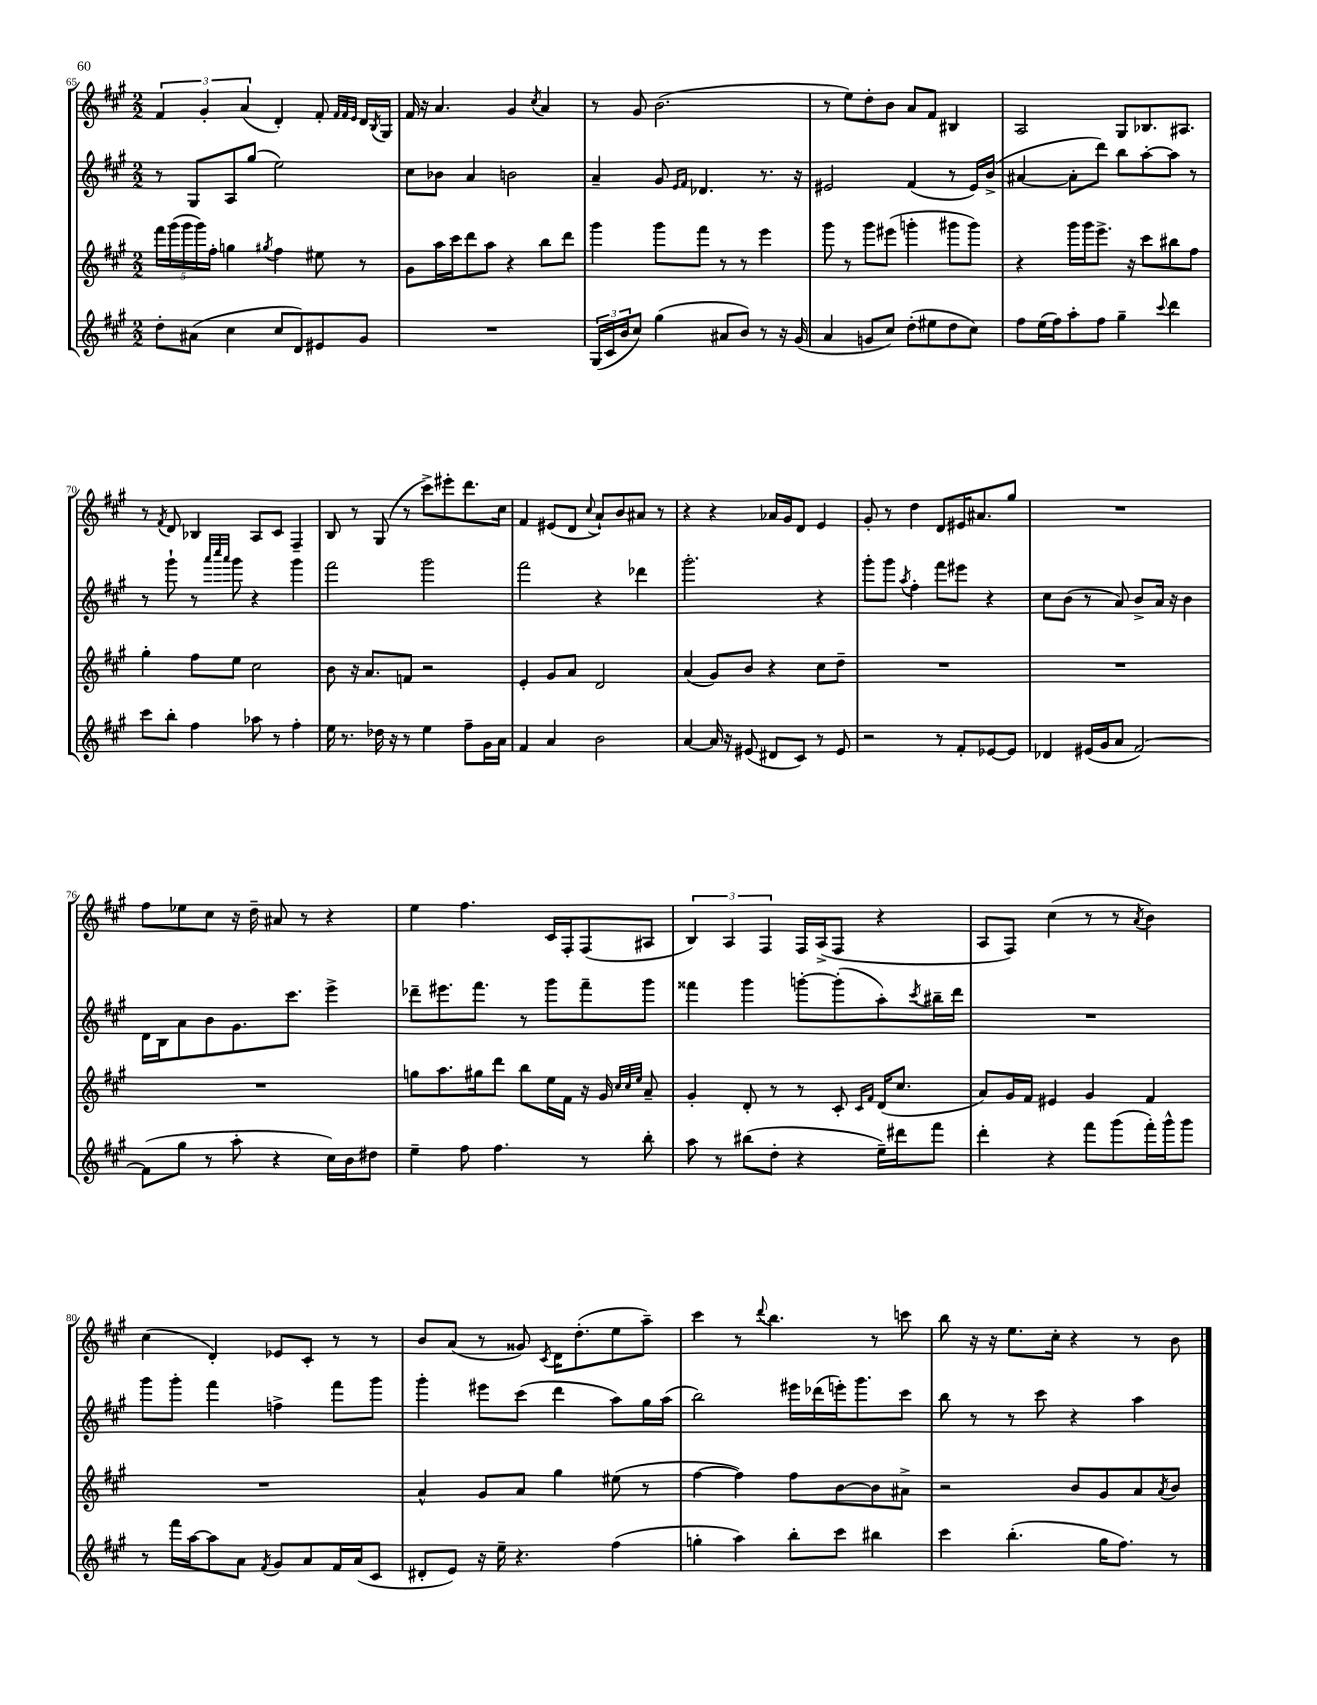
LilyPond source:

<<
\new StaffGroup <<
\new Staff = "s0" {
    \clef treble \key a \major \numericTimeSignature \time 2/2
    \tuplet 3/2 { fis'4 gis'4-. a'4( } d'4-.) fis'8-. \grace { fis'32 fis'32 e'32 } d'16 \acciaccatura { b8 } gis16 |
    fis'16 r16 a'4. gis'4 \acciaccatura { cis''8 } a'4 |
    r8 gis'8 b'2.( |
    r8 e''8) d''8-. b'8 a'8 fis'8 bis4 |
    a2 gis8 bes8. ais8. |
    r8 \acciaccatura { fis'8 } d'8 bes4 a8 cis'8 fis4-- |
    b8 r8 gis8( r8 cis'''8->) eis'''8-. d'''8. cis''16 |
    fis'4 eis'8( d'8 \appoggiatura { cis''8 } a'8-!) b'8 ais'8 r8 |
    r4 r4 aes'16 gis'16 d'8 e'4 |
    gis'8-. r8 d''4 d'8 eis'16 ais'8. gis''8 |
    R1 |
    fis''8 ees''8 cis''8 r16 d''16-- ais'8 r8 r4 |
    e''4 fis''4. cis'16 fis16-. fis8( ais8 |
    \tuplet 3/2 { b4) a4 fis4 } fis16 a16->( fis8 r4 |
    a8 fis8) cis''4( r8 r8 \acciaccatura { a'8 } b'4) |
    cis''4( d'4-.) ees'8 cis'8-. r8 r8 |
    b'8 a'8( r8 gisis'8) \acciaccatura { cis'8 } d'16 d''8.-.( e''8 a''8--) |
    cis'''4 r8 \appoggiatura { d'''8 } b''4. r8 c'''8 |
    b''8 r16 r16 e''8. cis''16-. r4 r8 b'8 \bar "|." |
}
\new Staff = "s1" {
    \clef treble \key a \major \numericTimeSignature \time 2/2
    r8 gis8 a8 gis''8( e''2) |
    cis''8 bes'8 a'4 b'2 |
    a'4-- gis'8 \grace { e'16 fis'16 } des'4. r8. r16 |
    eis'2 fis'4( r8 eis'16) b'16->( |
    ais'4~ ais'8-. d'''8) b''8 a''8~-. a''8 r8 |
    r8 gis'''8-! r8 \grace { a'''32 cis''''32 a'''32 } gis'''8 r4 gis'''4 |
    fis'''2 gis'''2 |
    fis'''2 r4 des'''4 |
    gis'''2.-. r4 |
    gis'''8-. gis'''8 \acciaccatura { a''8 } fis''4-. fis'''8 eis'''8 r4 |
    cis''8 b'8( r8 a'8) b'8-> a'16 r16 b'4 |
    d'16 b16 a'8 b'8 gis'8. cis'''8. e'''4-> |
    des'''8-- eis'''8. fis'''8. r8 gis'''8 fis'''8-- gis'''8 |
    fisis'''4 gis'''4 g'''8~-. g'''8-.( a''8-.) \acciaccatura { cis'''8 } bis''16-- d'''16 |
    R1 |
    gis'''8 gis'''8-. fis'''4 f''4-> fis'''8 gis'''8 |
    gis'''4-. eis'''8 cis'''8( d'''4 a''8) gis''16 a''16( |
    b''2) eis'''16 des'''16( e'''16-.) gis'''8. cis'''8 |
    b''8 r8 r8 cis'''8 r4 a''4 \bar "|." |
}
\new Staff = "s2" {
    \clef treble \key a \major \numericTimeSignature \time 2/2
    \tuplet 5/4 { fis'''16 gis'''16( gis'''16 gis'''16) fis''16-. } g''4 \acciaccatura { gis''8 } fis''4 eis''8 r8 |
    gis'8 a''16 cis'''16 d'''8 a''8 r4 b''8 d'''8 |
    gis'''4 gis'''8 fis'''8 r8 r8 e'''4 |
    gis'''8 r8 gis'''8 eis'''8( g'''4-. gis'''8 gis'''8) |
    r4 gis'''16 gis'''16 e'''8.-> r16 cis'''8 bis''8 fis''8 |
    gis''4-. fis''8 e''8 cis''2 |
    b'8 r16 a'8. f'8 r2 |
    e'4-. gis'8 a'8 d'2 |
    a'4( gis'8) b'8 r4 cis''8 d''8-- |
    R1 |
    R1 |
    R1 |
    g''8 a''8. gis''16 d'''8 b''8 e''16 fis'16 r16 gis'16 \grace { cis''32 cis''32 e''32 } a'8-- |
    gis'4-. d'8-. r8 r8 cis'8-. \grace { cis'16 fis'16 } d'16( cis''8. |
    a'8) gis'16 fis'16 eis'4 gis'4 fis'4 |
    R1 |
    a'4-^ gis'8 a'8 gis''4 eis''8( r8 |
    fis''4~ fis''4) fis''8 b'8~ b'8 ais'8-> |
    r2 b'8 gis'8 a'8 \acciaccatura { a'8 } b'8 \bar "|." |
}
\new Staff = "s3" {
    \clef treble \key a \major \numericTimeSignature \time 2/2
    d''8-. ais'8( cis''4 cis''8 d'8) eis'8 gis'8 |
    R1 |
    \tuplet 3/2 { gis16( cis'16 b'16 } cis''8) gis''4( ais'8 b'8) r8 r16 gis'16( |
    a'4 g'8 cis''8) d''8-.( eis''8 d''8 cis''8) |
    fis''8 e''16( fis''16) a''8-. fis''8 gis''4-- \appoggiatura { cis'''8 } d'''4 |
    cis'''8 b''8-. fis''4 aes''8 r8 fis''4-. |
    e''16 r8. des''16 r16 r8 e''4 fis''8-- gis'16 a'16 |
    fis'4 a'4 b'2 |
    a'4~ a'16 r16 eis'8( dis'8 cis'8) r8 eis'8 |
    r2 r8 fis'8-. ees'8~ ees'8 |
    des'4 eis'16( gis'16 a'8 fis'2~) |
    fis'8( gis''8 r8 a''8-. r4 cis''16) b'16 dis''8 |
    e''4-- fis''8 fis''4. r8 b''8-. |
    a''8 r8 bis''8( d''8-. r4 e''16--) dis'''16 fis'''8 |
    d'''4-. r4 fis'''8 gis'''8( fis'''16-.) gis'''16-^ gis'''8 |
    r8 fis'''16 a''16~ a''8 a'8 \acciaccatura { fis'8 } gis'8 a'8 fis'16 a'16( cis'8 |
    dis'8-. e'8) r16 e''16-- r4. fis''4( |
    g''4-. a''4) b''8-. cis'''8 bis''4 |
    cis'''4 b''4.-.( gis''16 fis''8.) r8 \bar "|." |
}
>>
>>
\layout { \context { \Score currentBarNumber = #65 } }
